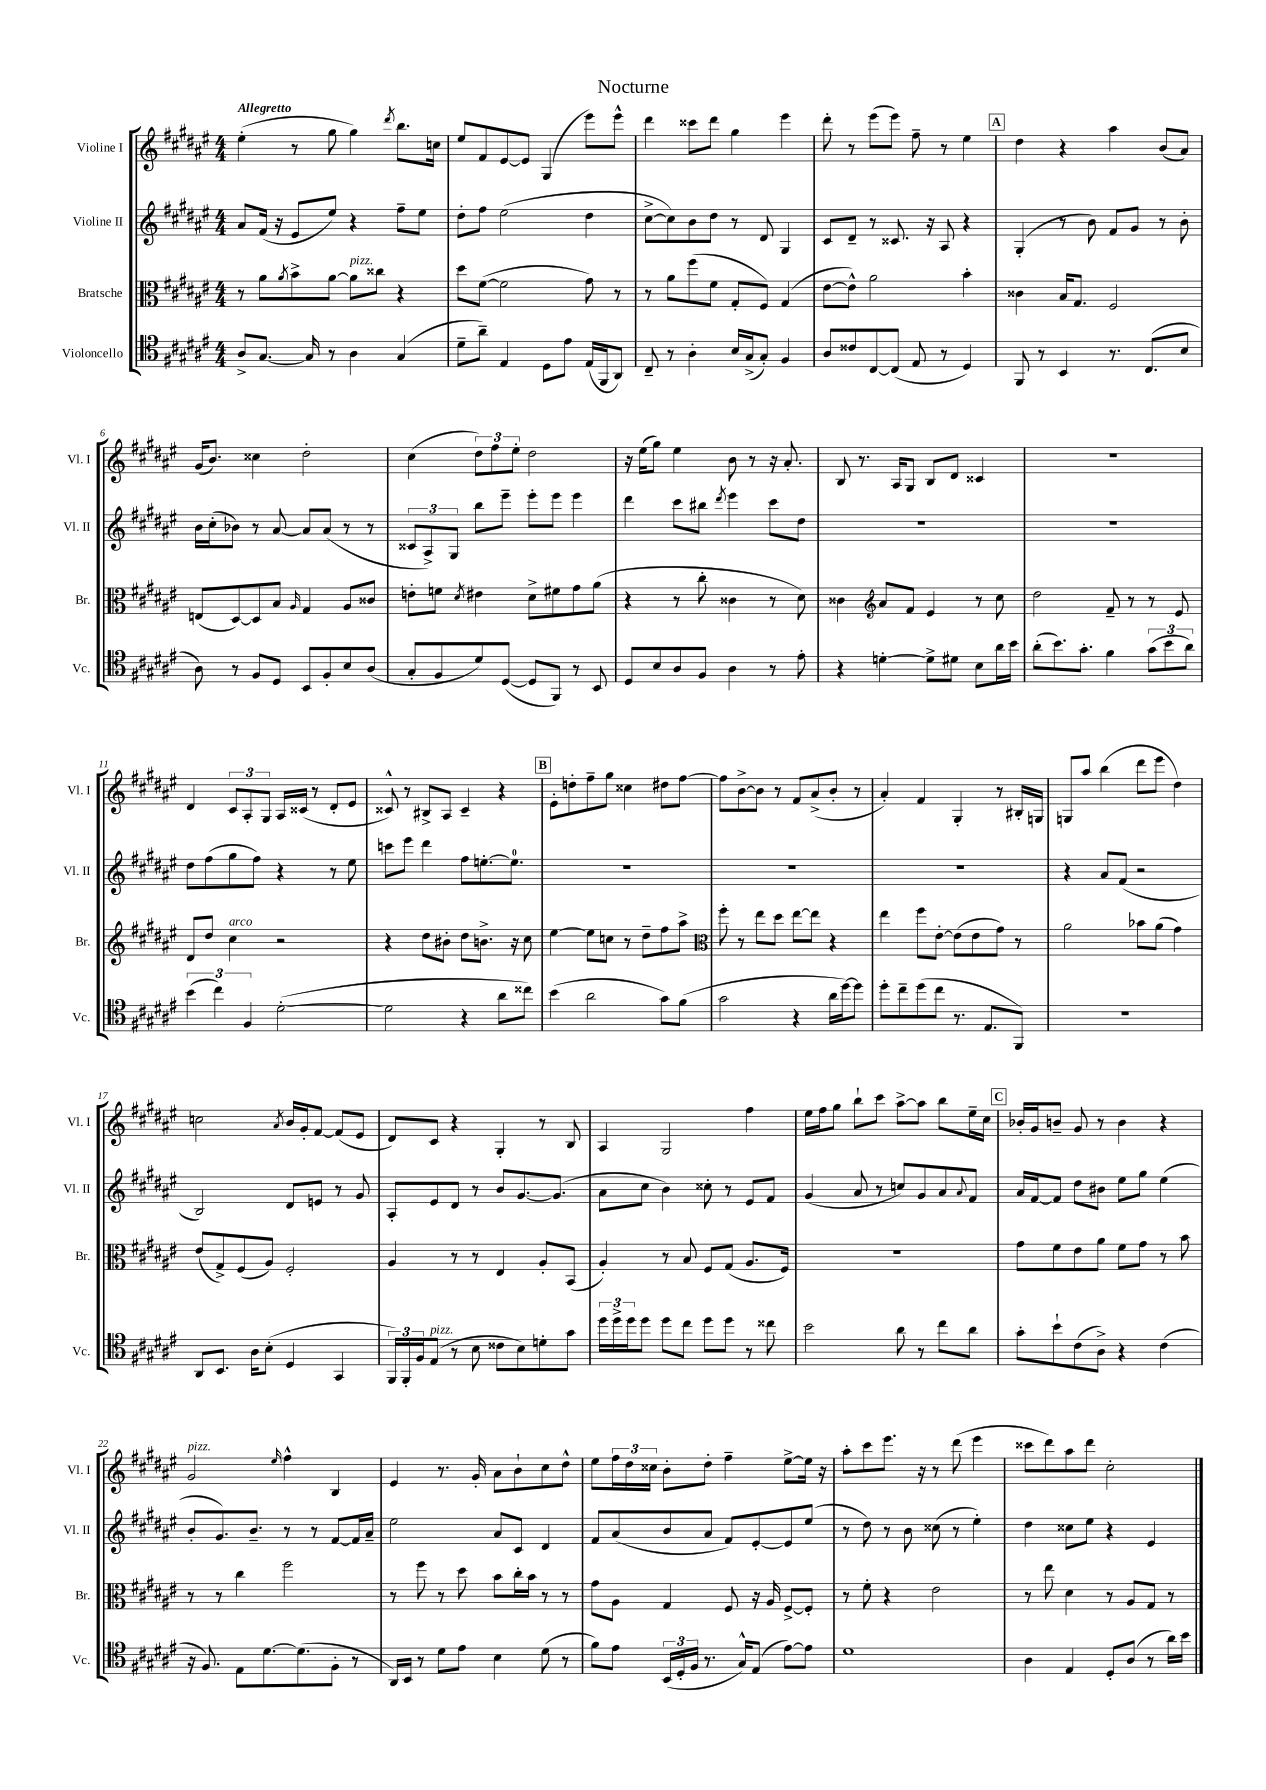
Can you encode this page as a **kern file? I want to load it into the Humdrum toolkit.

**kern	**kern	**kern	**kern
*part4	*part3	*part2	*part1
*staff4	*staff3	*staff2	*staff1
*I"Violoncello	*I"Bratsche	*I"Violine II	*I"Violine I
*I'Vc.	*I'Br.	*I'Vl. II	*I'Vl. I
*clefC4	*clefC3	*clefG2	*clefG2
*k[f#c#g#d#a#e#]	*k[f#c#g#d#a#e#]	*k[f#c#g#d#a#e#]	*k[f#c#g#d#a#e#]
*M4/4	*M4/4	*M4/4	*M4/4
=1	=1	=1	=1
!	!	!	!LO:TX:a:B:t=Allegretto
8A#^/L	8r	8a#/L	(4ee#'\
[8.G#/J	8a#\L	(16f#/Jk	.
.	.	16r	.
.	8qa#/	.	.
.	8b^\	8e#/L	8r
16G#/]	.	.	.
8r	[8a#\J	8ee#/J)	8gg#\
!	!LO:TX:a:i:t=pizz.	!	!
4A#\	8a#\L]	4r	4gg#\)
.	8cc##X\J	.	.
.	.	.	8qddd#/
(4G#/	4r	8ff#~\L	8.bb\L
.	.	8ee#\J	.
.	.	.	16ccn\Jk
=2	=2	=2	=2
8d#~\L	8dd#\L	8dd#'\L	8ee#/L
8a#~\J)	([8f#\J	8ff#\J	8f#/
4E#/	2f#\]	(2ee#\	[8e#/
.	.	.	8e#/J]
8D#\L	.	.	(4G#/
8e#\J	.	.	.
(16E#/LL	8g#\)	4dd#\	8eee#\L)
16FF#/J	.	.	.
8AA#/J)	8r	.	8eee#^^\J
=3	=3	=3	=3
8C#~/	8r	[8cc#^\L	4ddd#\
8r	8a#\L	8cc#\])	.
4A#'\	(8ff#\	8b\	8ccc##X\L
.	8f#\J	8dd#\J	8ddd#\J
16B/LL	8G#'/L	8r	4gg#\
(16G#^/J	.	.	.
8G#'/J)	8F#/J)	8d#/	.
4F#/	(4G#/	4G#/	4eee#\
=4	=4	=4	=4
8A#/L	[8e#\L	8c#/L	8ddd#'\
8c##X/	8e#^^\J])	8d#~/J	8r
[8C#/	2a#\	8r	(8eee#\L
(8C#/J]	.	8.c##X/	8eee#\J)
8E#/	.	.	8ff#~\
.	.	16r	.
8r	.	8A#/	8r
4D#/)	4b'\	4r	4ee#\
!!LO:REH:place=s1:t=A
=5	=5	=5	=5
8FF#/	4c##X\	(4G#'/	4dd#\
8r	.	.	.
4BB/	16B/KL	8r	4r
.	8.G#/J	.	.
.	.	8b\)	.
8.r	2F#/	8f#/L	4aa#\
.	.	8g#/J	.
(8.C#/L	.	.	.
.	.	8r	(8b/L
8B/J	.	8b'\	8a#/J)
!!LO:LB:g=z
=6	=6	=6	=6
8A#\)	(8En/L	16b\LL	(16g#/KL
.	.	(16cc#'\J	8.b/J)
8r	[8D#/)	8b-X\J)	.
8F#/L	8D#/]	8r	4cc##X\
8D#/J	8B/J	[8a#/	.
.	16qqA#/	.	.
8BB/L	4G#/	8a#/L]	2dd#'\
8F#'/	.	(8a#/J	.
8B/	8A#/L	8r	.
(8A#/J	8c##X/J	8r	.
=7	=7	=7	=7
8G#'/L	8en'\L	12c##X/L	(4cc#\
.	.	12A#^/)	.
8F#/	8fn\J	.	.
.	.	12G#/J	.
.	8qd#/	.	.
8d#/)	4e#X\	8bb\L	12dd#\L)
.	.	.	12ff#\
([8D#/J	.	8eee#~\J	.
.	.	.	12ee#'\J
8D#/L]	8d#^\L	8eee#'\L	2dd#\
8FF#/J)	8f#X\	8eee#\J	.
8r	8g#\	4eee#\	.
8BB/	(8a#\J	.	.
=8	=8	=8	=8
8D#/L	4r	4ddd#\	16r
.	.	.	(16ee#\KL
8B/	.	.	8gg#\J)
8A#/	8r	8ccc#\L	4ee#\
8F#/J	8cc#'\	8bb#X\J	.
.	.	8qddd#/	.
4A#\	4c##X\	4eee#\	8b\
.	.	.	8r
8r	8r	8ccc#\L	16r
.	.	.	8.a#'/
8e#'\	8d#\)	8dd#\J	.
=9	=9	=9	=9
4r	4c##X\	1r	8B/
.	.	.	8.r
*	*clefG2	*	*
[4dn'\	8a#/L	.	.
.	.	.	16A#/KL
.	8f#/J	.	8G#/J
8d^\L]	4e#/	.	8B/L
8d#X\J	.	.	8d#/J
8B\L	8r	.	4c##X/
16a#\L	8cc#\	.	.
16b\JJ	.	.	.
=10	=10	=10	=10
(8a#'\L	2dd#\	1r	1r
8.b\)	.	.	.
8.g#'\J	.	.	.
4f#\	8f#~/	.	.
.	8r	.	.
(12g#\L	8r	.	.
12b\	.	.	.
.	8e#/	.	.
12a#\J)	.	.	.
!!LO:LB:g=z
=11	=11	=11	=11
(6b\	8d#/L	8dd#\L	4d#/
.	8dd#/J	(8ff#\	.
6cc#\)	.	.	.
!	!LO:TX:a:i:t=arco	!	!
.	4cc#\	8gg#\	12c#/L
6F#/	.	.	12A#'/
.	.	8ff#\J)	.
.	.	.	12G#/J
([2d#'\	2r	4r	16A#/LL
.	.	.	(16c##X/JJ
.	.	.	8r
.	.	8r	8d#'/L
.	.	8ee#\	8e#/J
=12	=12	=12	=12
2d#\]	4r	8cccn\L	8c##X^^/)
.	.	8eee#\J	8r
.	8dd#\L	4ddd#\	8B#X^/L
.	8b#X'\J	.	8A#/J
4r	8dd#\L	8ff#\L	4c##~/
.	8.bn^\J	[8.een'\	.
8a#\L	.	.	4r
.	16r	8.ee\J]	.
8cc##X\J)	8cc#\	.	.
!!LO:REH:place=s1:t=B
=13	=13	=13	=13
(4b\	[4ee#\	1r	8e#'\L
.	.	.	8ddn'\
2a#\	8ee#\L]	.	8ff#~\
.	8ccn\J	.	8gg#\J
.	8r	.	4cc##X\
.	8dd#~\L	.	.
8g#\L)	8ff#\	.	8dd#X\L
(8f#\J	8aa#^\J	.	[8ff#\J
=14	=14	=14	=14
*	*clefC3	*	*
2g#\	8ff#'\	1r	8ff#\L]
.	8r	.	[8b^\
.	8ee#\L	.	8b\J]
.	8dd#\J	.	8r
4r	[8ee#\L	.	8f#/L
.	8ee#\J]	.	(8a#^/
16a#\LL	4r	.	8b'/J
[16dd#\J)	.	.	.
8dd#\J]	.	.	8r
=15	=15	=15	=15
8dd#'\L	4ee#\	1r	4a#'/)
8cc#~\	.	.	.
(8dd#\	8ff#\L	.	4f#/
8cc#\J	[8e#'\J	.	.
8.r	(8e#\L]	.	4G#'/
.	8e#\	.	.
8.E#/L	.	.	.
.	8g#\J)	.	8r
8FF#/J)	8r	.	16B#X'/LL
.	.	.	16Gn/JJ
=16	=16	=16	=16
1r	2a#\	4r	8Gn/L
.	.	.	8aa#/J
.	.	8a#/L	(4bb\
.	.	(8f#/J	.
.	8b-X\L	2r	8ddd#\L
.	(8a#\J	.	8eee#\J
.	4g#\)	.	4dd#\)
!!LO:LB:g=z
=17	=17	=17	=17
8AA#/L	(8e#/L	2B/)	2ccn\
8.BB/J	8G#^/)	.	.
.	(8F#/	.	.
16A#\KL	.	.	.
(8B'\J	8A#/J)	.	.
.	.	.	8qa#/
4D#/	2F#'/	8d#/L	16b/LL
.	.	.	16g#'/J
.	.	8en/J	[8f#/J
4GG#/	.	8r	(8f#/L]
.	.	8g#/	8e#/J
=18	=18	=18	=18
24FF#/LL)	4A#/	8A#'/L	8d#/L)
24FF#'/	.	.	.
24F#/J	.	.	.
!LO:TX:a:i:t=pizz.	!	!	!
(8E#/J	.	8e#/	8c#/J
8r	8r	8d#/J	4r
8B\	8r	8r	.
8c##X\L	4E#/	8b/L	4G#'/
8B\)	.	[8.g#/	.
8dn'\	8A#'/L	.	8r
.	.	(8.g#/J]	.
8g#\J	(8BB/J	.	8B/
=19	=19	=19	=19
24dd#\LL	4A#'/)	8a#\L	4A#/
24dd#^\	.	.	.
24dd#\J	.	.	.
8dd#\J	.	8cc#\J	.
8dd#\L	8r	4b\)	2G#/
8cc#\J	8B/	.	.
8dd#\L	8F#/L	8cc##X'\	.
8dd#\J	(8G#/J	8r	.
8r	8.A#/L	8e#/L	4ff#\
8cc##X\	.	8f#/J	.
.	16F#/Jk)	.	.
=20	=20	=20	=20
2b\	1r	(4g#/	16ee#\LL
.	.	.	16ff#\J
.	.	.	8gg#\J
.	.	8a#/	8bb`\L
.	.	8r	8ccc#\J
8a#\	.	8ccn/L)	[8aa#^\L
8r	.	8g#/	8aa#\J]
8cc#\L	.	8a#/	8bb\L
.	.	8qqa#/	.
8a#\J	.	8f#/J	16ee#~\L
.	.	.	16cc#\JJ
!!LO:REH:place=s1:t=C
=21	=21	=21	=21
8g#'\L	8g#\L	16a#/LL	16b-X'/LL
.	.	[16f#/J	16g#/J
8b`\	8f#\	8f#/J]	8bn~/J
(8c#\	8e#\	8dd#\L	8g#/
8A#^\J)	8a#\J	8b#X\J	8r
4r	8f#\L	8ee#\L	4b\
.	8g#\J	8gg#\J	.
(4c#\	8r	(4ee#\	4r
.	8b\	.	.
!!LO:LB:g=z
=22	=22	=22	=22
!	!	!	!LO:TX:a:i:t=pizz.
16r	8r	8b'/L	2g#/
8.F#/)	.	.	.
.	8r	8.g#/)	.
8E#\L	4cc#\	.	.
.	.	8.b~/J	.
[8.d#\	.	.	.
.	.	.	16qqee#/
.	2ff#\	8r	4ff#^^\
(8.d#\]	.	.	.
.	.	8r	.
8F#'\J	.	[8f#/L	4B/
8r	.	16f#/L]	.
.	.	16a#~/JJ	.
=23	=23	=23	=23
16AA#/LL)	8r	2ee#\	4e#/
16BB/JJ	.	.	.
8r	8ff#\	.	.
8d#\L	8r	.	8.r
8e#\J	8dd#\	.	.
.	.	.	16g#'/
4B\	8b\L	8a#/L	8a#\L
.	16cc#'\L	8c#/J	8b`\
.	16b\JJ	.	.
(8d#\	8r	4d#/	8cc#\
8r	8r	.	8dd#^^\J
=24	=24	=24	=24
8f#\L)	8g#\L	8f#/L	8ee#\L
8e#\J	8A#\J	(8a#/	24ff#\L
.	.	.	24dd#\
.	.	.	24cc##X\JJ
(24BB/LL	4G#/	8b/	8b'\L
24D#'/	.	.	.
24F#/JJ	.	.	.
8.r	.	8a#/J	8dd#'\J
.	8F#/	8f#/L)	4ff#~\
16G#^^/KL)	.	.	.
(8E#/J	16r	[8e#'/	.
.	16A#/	.	.
[8e#\L)	[8F#^/L	8e#/]	[8ee#^\L
8e#\J]	8F#'/J]	(8ee#/J	16ee#\Jk]
.	.	.	16r
=25	=25	=25	=25
1d#	8r	8r	8aa#'\L
.	8f#'\	8dd#\)	8ccc#\
.	4r	8r	8.eee#\J
.	.	8b\	.
.	.	.	16r
.	2e#\	(8cc##X\	8r
.	.	8r	(8ddd#\
.	.	4ee#'\)	4eee#\
=26	=26	=26	=26
4A#\	8r	4dd#\	8ccc##X\L
.	8ee#\	.	8ddd#\)
4E#/	4d#\	8cc##X\L	8aa#\
.	.	8ee#\J	8ddd#\J
8D#'/L	8r	4r	2cc#'\
(8A#/J	8A#/L	.	.
8r	8G#/J	4e#/	.
16a#\LL)	8r	.	.
16b\JJ	.	.	.
==	==	==	==
*-	*-	*-	*-
